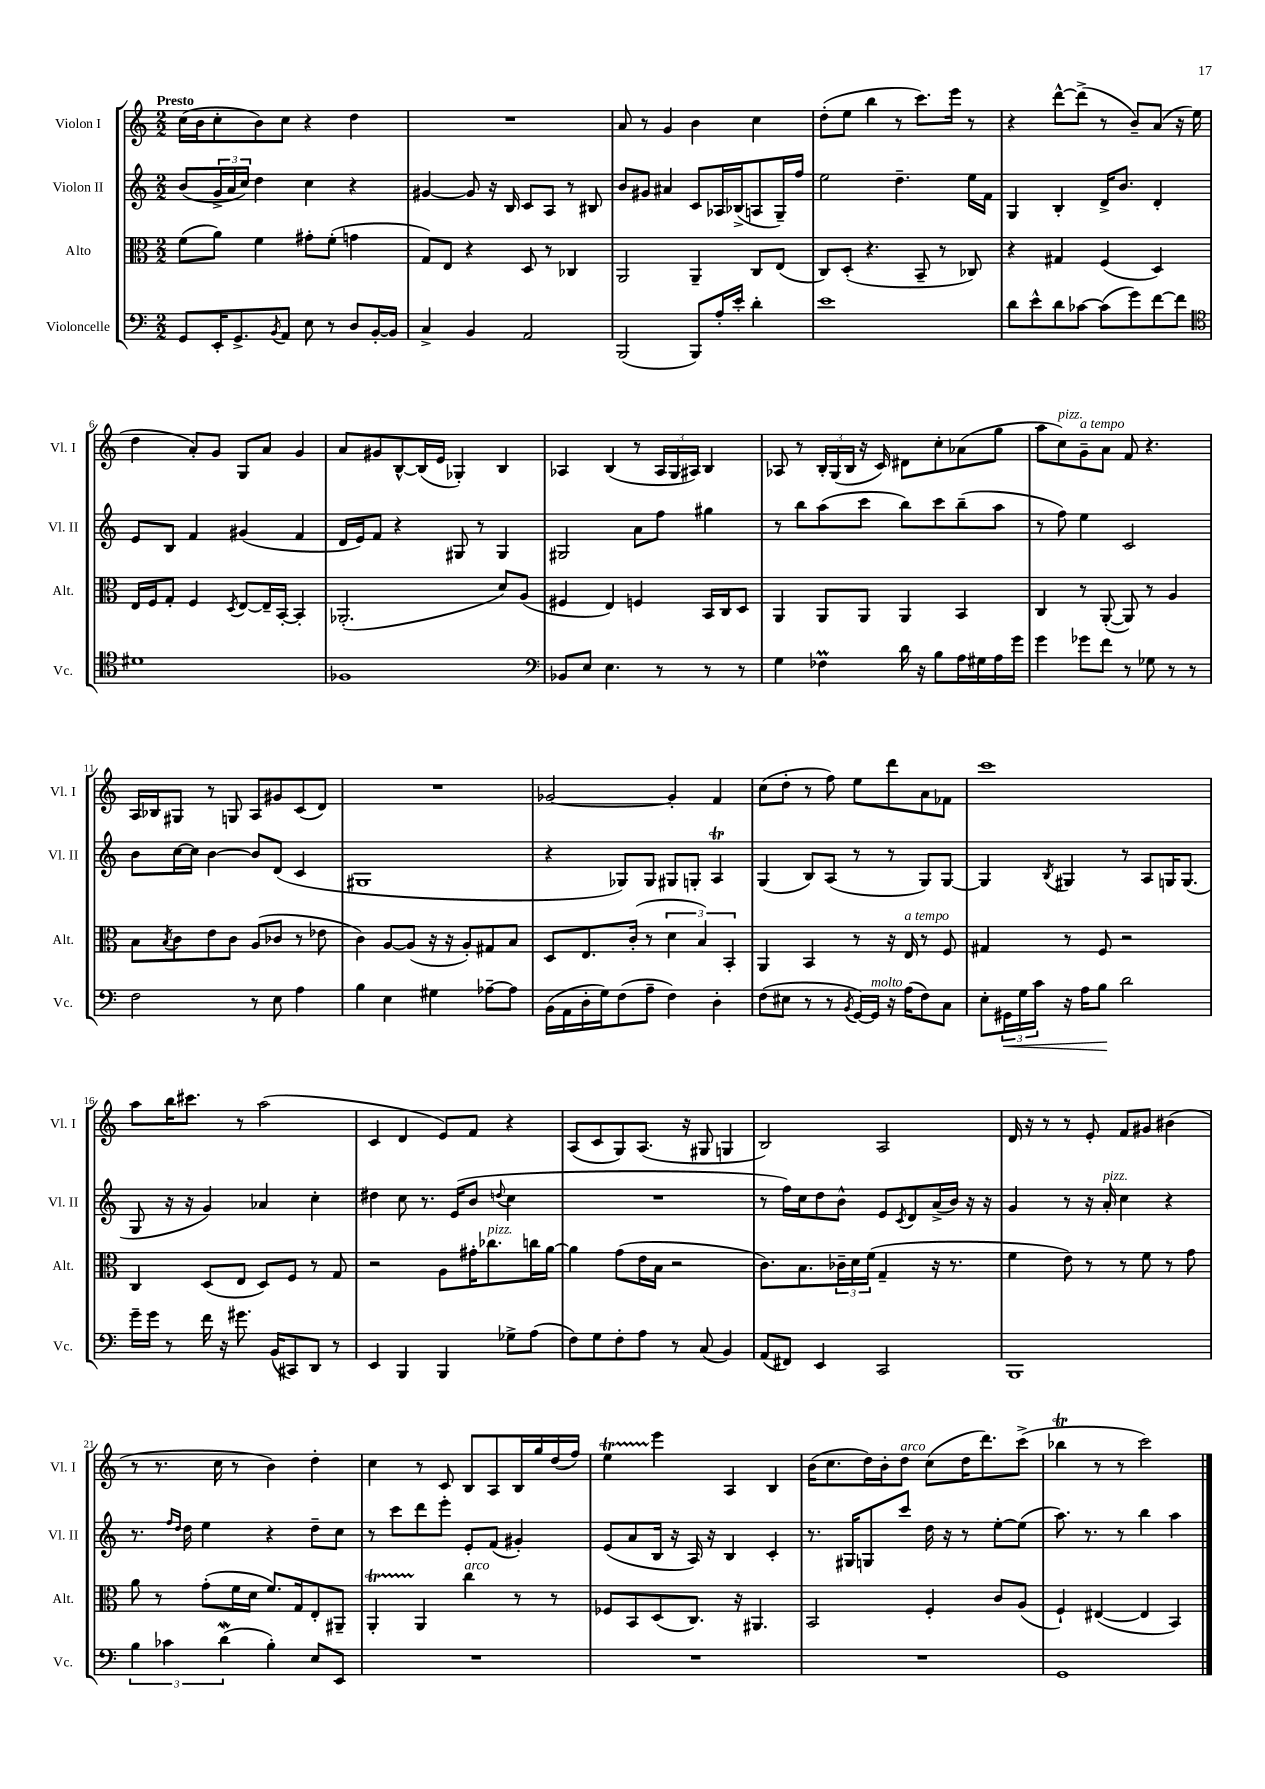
<<
\new StaffGroup <<
\new Staff = "s0" \with { instrumentName = "Violon I" shortInstrumentName = "Vl. I" } {
    \clef treble \key c \major \numericTimeSignature \time 2/2 \tempo "Presto"
    c''16( b'16 c''8-. b'8) c''8 r4 d''4 |
    R1 |
    a'8 r8 g'4 b'4 c''4 |
    d''8-.( e''8 b''4 r8 c'''8.) e'''16 r8 |
    r4 d'''8~-^ d'''8->( r8 b'8--) a'8( r16 e''16 |
    d''4 a'8-.) g'8 g8 a'8 g'4 |
    a'8 gis'8 b8~-^ b16( e'16 ges4-.) b4 |
    aes4 b4( r8 \tuplet 3/2 { aes16 g16 ais16) } b4 |
    aes8 r8 \tuplet 3/2 { b16-. g16( b16 } r16 c'16) dis'8 c''8-. aes'8( g''8 |
    a''8 c''8^\markup { \italic "pizz." }) g'8--^\markup { \italic "a tempo" } a'8 f'8 r4. |
    a16 bes16 gis8 r8 g8 a8 gis'8 c'8( d'8) |
    R1 |
    ges'2~ ges'4-. f'4 |
    c''8( d''8-. r8 f''8) e''8 d'''8 a'8 fes'8 |
    c'''1 |
    a''8 b''16 cis'''8. r8 a''2( |
    c'4 d'4 e'8) f'8 r4 |
    a8( c'8 g8) a8.( r16 gis8 g4 |
    b2) a2 |
    d'16 r16 r8 r8 e'8-. f'8 gis'8 bis'4( |
    r8 r8. c''16 r8 b'4) d''4-. |
    c''4 r8 c'8 b8 a8 b16 g''16 d''16( f''16) |
    e''4\startTrillSpan e'''4\stopTrillSpan a4 b4 |
    b'16( c''8. d''16) b'16-. d''8^\markup { \italic "arco" } c''8( d''16 d'''8.) c'''8->( |
    bes''4\trill r8 r8 c'''2) \bar "|." |
}
\new Staff = "s1" \with { instrumentName = "Violon II" shortInstrumentName = "Vl. II" } {
    \clef treble \key c \major \numericTimeSignature \time 2/2
    b'8( \tuplet 3/2 { g'16-> a'16 c''16) } d''4 c''4 r4 |
    gis'4~ gis'8 r16 b16 c'8 a8 r8 bis8 |
    b'8 gis'8 ais'4 c'8 aes16 bes16->( a8 g16--) f''16 |
    e''2 d''4.-- e''16 f'16 |
    g4 b4-. d'16-> b'8. d'4-. |
    e'8 b8 f'4 gis'4( f'4 |
    d'16 e'16) f'8 r4 gis8 r8 gis4 |
    gis2 a'8 f''8 gis''4 |
    r8 b''8 a''8( c'''8 b''8) c'''8 b''8--( a''8 |
    r8 f''8) e''4 c'2 |
    b'8 c''16~ c''16 b'4~ b'8 d'8( c'4 |
    gis1 |
    r4 ges8) ges8 gis8 g8-. a4\trill |
    g4( b8) a8( r8 r8 g8) g8~ |
    g4 \acciaccatura { b8 } gis4 r8 a8 g16 g8.( |
    g8 r16 r16 g'4) aes'4 c''4-. |
    dis''4 c''8 r8. e'16( b'8 \appoggiatura { d''8 } c''4 |
    R1 |
    r8 f''16) c''16 d''8 b'8-^ e'8 \acciaccatura { c'8 } d'8 a'16->( b'16) r16 r16 |
    g'4 r8 r16 a'16-.^\markup { \italic "pizz." } c''4 r4 |
    r8. \grace { f''16 d''16 } d''16 e''4 r4 d''8-- c''8 |
    r8 c'''8 d'''8 e'''8-. e'8-. f'8( gis'4-.) |
    e'8( a'8 b16 r16 a16) r16 b4 c'4-. |
    r8. gis16 g8 c'''8 d''16 r16 r8 e''8~-. e''8( |
    a''8.) r8. r8 b''4 a''4 \bar "|." |
}
\new Staff = "s2" \with { instrumentName = "Alto" shortInstrumentName = "Alt." } {
    \clef alto \key c \major \numericTimeSignature \time 2/2
    f'8( a'8) f'4 gis'8-. f'8-.( g'4 |
    g8) e8 r4 d8 r8 ces4 |
    a,2 a,4-- c8 e8( |
    c8) d8-.( r4. b,8-- r8 ces8) |
    r4 gis4 f4( d4) |
    e16 f16 g8-. f4 \acciaccatura { d8 } e8~ e16-- b,16~-. b,4-. |
    aes,2.-.( d'8) a8( |
    fis4 e4) f4 b,16 c16 d8 |
    a,4 a,8 a,8 a,4 b,4 |
    c4 r8 a,8~-.( a,8) r8 a4 |
    b8 \acciaccatura { b8 } c'8 e'8 c'8 a8( ces'8 r8 ees'8 |
    c'4) a8~ a8( r16 r16 a8-.) gis8 b8 |
    d8 e8. c'16-.( r8 \tuplet 3/2 { d'4 b4) b,4-. } |
    a,4 b,4 r8 r16 e16^\markup { \italic "a tempo" } r8 f8 |
    gis4 r8 f8 r2 |
    c4 d8( e8 d8) f8 r8 g8 |
    r2 a8 gis'16-. ces''8.^\markup { \italic "pizz." } c''16 a'16~ |
    a'4 g'8( e'16 b16 r2 |
    c'8.) b8. \tuplet 3/2 { ces'16-- d'16 f'16( } g4-- r16 r8. |
    f'4 e'8) r8 r8 f'8 r8 g'8 |
    a'8 r8 g'8-.( f'16 d'16 f'8.) g16 e8-. ais,8-- |
    a,4-.\startTrillSpan a,4\stopTrillSpan c''4^\markup { \italic "arco" } r8 r8 |
    fes8 b,8 d8( c8.) r16 ais,4. |
    b,2 f4-. c'8 a8( |
    f4-!) eis4~( eis4 b,4) \bar "|." |
}
\new Staff = "s3" \with { instrumentName = "Violoncelle" shortInstrumentName = "Vc." } {
    \clef bass \key c \major \numericTimeSignature \time 2/2
    g,8 e,16-. g,8.-> \acciaccatura { b,8 } a,8 e8 r8 d8 b,16~-. b,16 |
    c4-> b,4 a,2 |
    b,,2( b,,8) a16-. e'16-. d'4-. |
    e'1 |
    d'8 e'8-^ d'8 ces'8~ ces'8( g'8) f'8~ f'8 |
    \clef tenor dis'1 |
    fes1 |
    \clef bass bes,8 e8 e4. r8 r8 r8 |
    g4 fes4\prall d'16 r16 b8 a16 gis16 a16 g'16 |
    g'4 ges'8 f'8 r8 ges8 r8 r8 |
    f2 r8 e8 a4 |
    b4 e4 gis4 aes8~-- aes8 |
    b,16( a,16 d16-. g16) f8( a8-- f4) d4-. |
    f8( eis8 r8 r8 \acciaccatura { b,8 } g,16~) g,16^\markup { \italic "molto" } r16 a16( f8) c8 |
    e8-. \tuplet 3/2 { gis,16\< g16 c'16 } r16 a16 b8\! d'2 |
    g'16-- g'16 r8 f'16 r16 gis'8. b,16( cis,8) d,8 r8 |
    e,4 b,,4 b,,4 ges8-> a8( |
    f8) g8 f8-. a8 r8 c8( b,4) |
    a,8( fis,8) e,4 c,2 |
    b,,1 |
    \tuplet 3/2 { b4 ces'4 d'4\mordent( } b4-.) e8 e,8 |
    R1 |
    R1 |
    R1 |
    g,1 \bar "|." |
}
>>
>>
